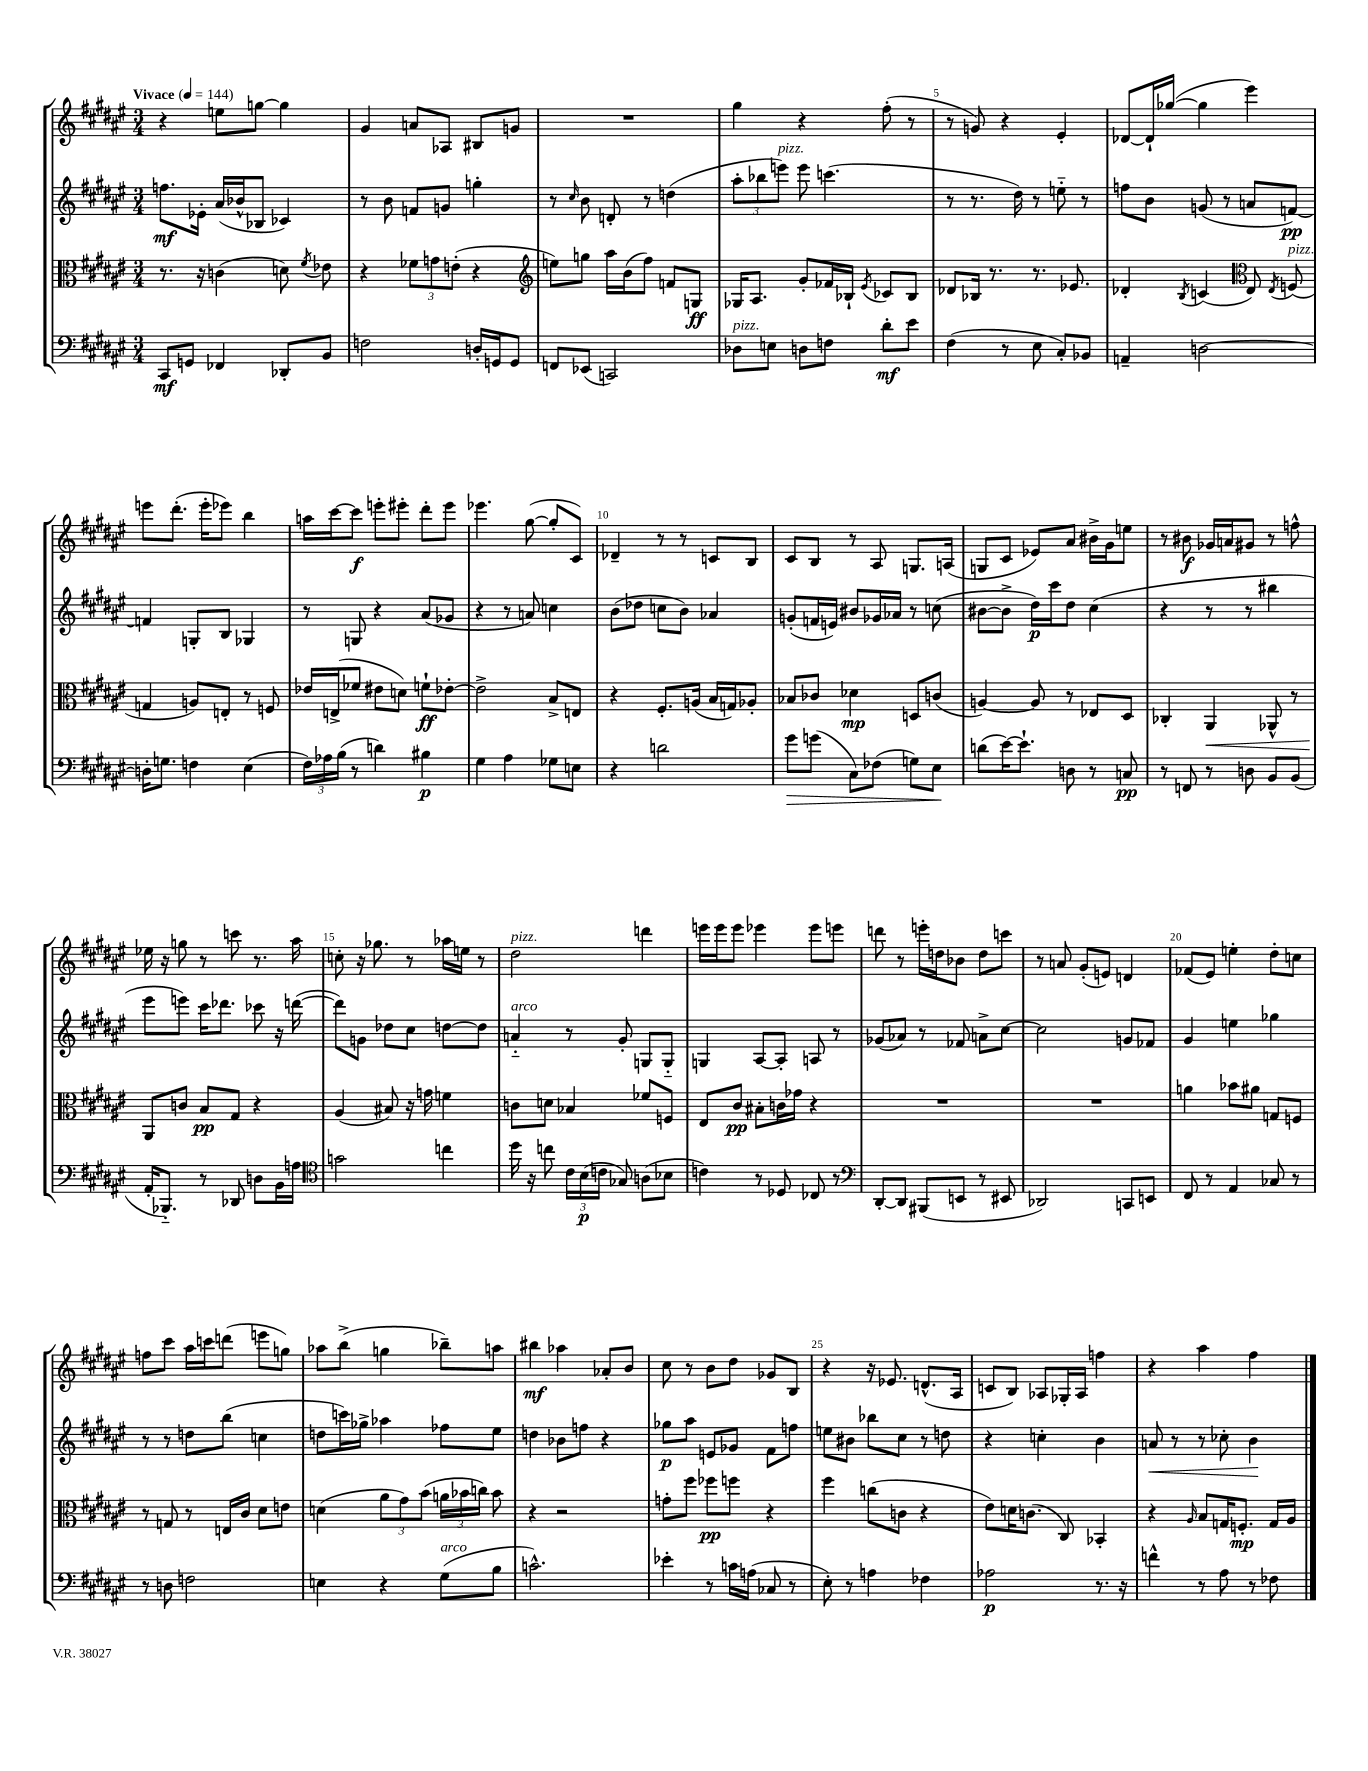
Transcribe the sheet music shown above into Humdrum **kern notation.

**kern	**dynam	**kern	**dynam	**kern	**dynam	**kern	**dynam
*part4	*part4	*part3	*part3	*part2	*part2	*part1	*part1
*staff4	*staff4	*staff3	*staff3	*staff2	*staff2	*staff1	*staff1
*clefF4	*	*clefC3	*	*clefG2	*	*clefG2	*
*k[f#c#g#d#a#e#]	*	*k[f#c#g#d#a#e#]	*	*k[f#c#g#d#a#e#]	*	*k[f#c#g#d#a#e#]	*
*M3/4	*	*M3/4	*	*M3/4	*	*M3/4	*
*MM144	*	*MM144	*	*MM144	*	*MM144	*
=1	=1	=1	=1	=1	=1	=1	=1
!	!	!	!	!	!	!LO:TX:a:B:t=Vivace	!
8CC#/L	mf	8.r	.	8.ffn\L	mf	4r	.
8GGn/J	.	.	.	.	.	.	.
.	.	16r	.	16e-X'\Jk	.	.	.
4FF-X/	.	(4cn\	.	(16a#/LL	.	8een\L	.
.	.	.	.	16b-X^^/J	.	.	.
.	.	.	.	8B-X/J	.	[8ggn\J	.
8DD-X'/L	.	8dn\)	.	4c-X/)	.	4gg\]	.
.	.	8qf#/	.	.	.	.	.
8BB/J	.	8e-X\	.	.	.	.	.
=2	=2	=2	=2	=2	=2	=2	=2
2Fn\	.	4r	.	8r	.	4g#/	.
.	.	.	.	8b\	.	.	.
.	.	12f-X\L	.	8fn/L	.	8an/L	.
.	.	12gn\	.	.	.	.	.
.	.	.	.	8gn/J	.	8A-X/J	.
.	.	(12en'\J	.	.	.	.	.
16Dn'/LL	.	4r	.	4ggn'\	.	8B#X/L	.
16GGn/J	.	.	.	.	.	.	.
8GG/J	.	.	.	.	.	8gn/J	.
=3	=3	=3	=3	=3	=3	=3	=3
*	*	*clefG2	*	*	*	*	*
8FFn/L	.	8een\L)	.	8r	.	2.r	.
.	.	.	.	16qqcc#/	.	.	.
(8EE-X/J	.	8ggn\J	.	8b\	.	.	.
2CCn/)	.	16aa#\LL	.	8dn'/	.	.	.
.	.	(16b\J	.	.	.	.	.
.	.	8ff#\J)	.	8r	.	.	.
.	.	8fn/L	.	(4ddn\	.	.	.
.	.	8Gn/J	ff	.	.	.	.
=4	=4	=4	=4	=4	=4	=4	=4
!LO:TX:a:i:t=pizz.	!	!	!	!	!	!	!
8D-X\L	.	16G-X/KL	.	12aa#'\L	.	4gg#\	.
.	.	8.A#/J	.	.	.	.	.
.	.	.	.	12bb-X\	.	.	.
8En\J	.	.	.	.	.	.	.
!	!	!	!	!LO:TX:a:i:t=pizz.	!	!	!
.	.	.	.	12eeen\J)	.	.	.
8Dn\L	.	8g#'/L	.	8eee\	.	4r	.
8Fn\J	.	16f-X/L	.	(4.cccn\	.	.	.
.	.	16B-X`/JJ	.	.	.	.	.
.	.	8qe#/	.	.	.	.	.
8d#'\L	mf	8c-X/L	.	.	.	(8ff#'\	.
8e#\J	.	8B-/J	.	.	.	8r	.
=5	=5	=5	=5	=5	=5	=5	=5
(4F#\	.	8d-X/L	.	8r	.	8r	.
.	.	16B-X/Jk	.	8.r	.	8gn/)	.
.	.	8.r	.	.	.	.	.
8r	.	.	.	.	.	4r	.
.	.	.	.	16dd#\)	.	.	.
8E#\	.	8.r	.	8r	.	.	.
8C#'/L)	.	.	.	8een\	.	4e#'/	.
.	.	8.e-X/	.	.	.	.	.
8BB-X/J	.	.	.	8r	.	.	.
=6	=6	=6	=6	=6	=6	=6	=6
4AAn~/	.	4d-X'/	.	8ffn\L	.	[8d-X/L	.
.	.	.	.	8b\J	.	16d-`/L]	.
.	.	.	.	.	.	([16gg-X/JJ	.
.	.	8qB/	.	.	.	.	.
[2Dn\	.	(4cn/	.	(8gn/	.	4gg-\]	.
.	.	.	.	8r	.	.	.
*	*	*clefC3	*	*	*	*	*
.	.	8E#/)	.	8an/L	.	4eee#\)	.
.	.	8qE#/	.	.	.	.	.
!	!	!LO:TX:a:i:t=pizz.	!	!	!	!	!
.	.	(8Fn/	.	[8fn/J)	pp	.	.
!!LO:LB:g=z
=7	=7	=7	=7	=7	=7	=7	=7
16Dn'\KL]	.	4Gn/	.	4fn/]	.	8eeen\L	.
8.Gn\J	.	.	.	.	.	.	.
.	.	.	.	.	.	(8.ddd#'\J	.
4Fn\	.	8An/L)	.	8Gn'/L	.	.	.
.	.	.	.	.	.	16eee'\KL	.
.	.	8En'/J	.	8B/J	.	8eee-X\J)	.
(4E#\	.	8r	.	4G-X/	.	4bb\	.
.	.	8Fn/	.	.	.	.	.
=8	=8	=8	=8	=8	=8	=8	=8
24F#\LL)	.	16e-X/LL	.	8r	.	16aan\LL	.
24A-X\	.	.	.	.	.	.	.
.	.	(16En^/J	.	.	.	[16ccc#\J	.
(24B\JJ	.	.	.	.	.	.	.
8r	.	8f-X/J	.	8Gn/	.	8ccc#\J]	f
4dn\)	.	8e#X\L	.	4r	.	8eeen'\L	.
.	.	8dn\J)	.	.	.	8eee#X'\J	.
4B#X\	p	8fn`\L	ff	(8a#/L	.	8ddd#'\L	.
.	.	[8e-X'\J	.	8g-X/J	.	8eee#\J	.
=9	=9	=9	=9	=9	=9	=9	=9
4G#\	.	2e-^\]	.	4r	.	4.eee-X\	.
4A#\	.	.	.	8r	.	.	.
.	.	.	.	8an/)	.	([8gg#\	.
8G-X\L	.	8B^/L	.	4ccn\	.	8gg#'/L]	.
8En\J	.	8En/J	.	.	.	8c#/J)	.
=10	=10	=10	=10	=10	=10	=10	=10
4r	.	4r	.	(8b\L	.	4d-X~/	.
.	.	.	.	8dd-X\J	.	.	.
2dn\	.	8.F#'/L	.	8ccn\L	.	8r	.
.	.	.	.	8b\J)	.	8r	.
.	.	(16An/Jk	.	.	.	.	.
.	.	16B/LL	.	4a-X/	.	8cn/L	.
.	.	16Gn/J)	.	.	.	.	.
.	.	8A-X'/J	.	.	.	8B/J	.
=11	=11	=11	=11	=11	=11	=11	=11
!	!LO:HP:b	!	!	!	!	!	!
8g#\L	>	8B-X/L	.	(8gn'/L	.	8c#/L	.
(8gn\J	.	8c-X/J	.	16fn/L	.	8B/J	.
.	.	.	.	16en/JJ)	.	.	.
8C#\L)	.	4d-X\	mp	8b#X/L	.	8r	.
(8F-X\J	.	.	.	16g-X/L	.	8A#/	.
.	.	.	.	16a-X/JJ	.	.	.
8Gn\L)	.	8Dn/L	.	8r	.	8.Gn/L	.
8E#\J	.	(8cn/J	.	(8ccn\	.	.	.
.	.	.	.	.	.	(16An/Jk	.
.	]	.	.	.	.	.	.
=12	=12	=12	=12	=12	=12	=12	=12
(8dn\L	.	[4An/)	.	[8b#X\L	.	8Gn/L	.
[16e#\K)	.	.	.	8b#^\J]	.	8c#/J	.
8.e#`\J]	.	.	.	.	.	.	.
.	.	8A/]	.	16dd#\LL)	p	8e-X/L)	.
.	.	.	.	16ccc#\J	.	.	.
8Dn\	.	8r	.	8dd#\J	.	8a#/J	.
8r	.	8E-X/L	.	(4cc#\	.	16b#X^\LL	.
.	.	.	.	.	.	16g#\J	.
8Cn/	pp	8D#/J	.	.	.	8een\J	.
=13	=13	=13	=13	=13	=13	=13	=13
8r	.	4C-X'/	.	4r	.	8r	.
8FFn/	.	.	.	.	.	8b#X\	f
!	!	!	!LO:HP:b	!	!	!	!
8r	.	4AA#/	<	8r	.	16g-X/LL	.
.	.	.	.	.	.	16an/J	.
8Dn\	.	.	.	8r	.	8g#X/J	.
8BB/L	.	8AA-X^^/	.	4bb#X\	.	8r	.
(8BB/J	.	8r	.	.	.	8ffn^^\	.
!!LO:LB:g=z
=14	=14	=14	=14	=14	=14	=14	=14
16AA#'/KL	.	8AA#/L	.	8eee#\L	.	16ee-X\	.
8.BBB-X/J)	.	.	.	.	.	16r	.
.	.	8cn/J	[	8eeen\J)	.	8ggn\	.
8r	.	8B/L	pp	16ccc#\KL	.	8r	.
.	.	.	.	8.ddd-X\J	.	.	.
8DD-X/	.	8G#/J	.	.	.	8cccn\	.
8Dn\L	.	4r	.	8ccc-X\	.	8.r	.
16BB\L	.	.	.	16r	.	.	.
16An\JJ	.	.	.	([16dddn\	.	16aa#\	.
=15	=15	=15	=15	=15	=15	=15	=15
*clefC4	*	*	*	*	*	*	*
2gn\	.	(4A#/	.	8ddd\L])	.	8ccn'\	.
.	.	.	.	8gn\J	.	16r	.
.	.	.	.	.	.	8.gg-X\	.
.	.	8B#X/)	.	8dd-X\L	.	.	.
.	.	16r	.	8cc#\J	.	8r	.
.	.	16gn\	.	.	.	.	.
4ccn\	.	4fn\	.	[8ddn\L	.	16aa-X\LL	.
.	.	.	.	.	.	16een\JJ	.
.	.	.	.	8dd\J]	.	8r	.
=16	=16	=16	=16	=16	=16	=16	=16
!	!	!	!	!	!	!LO:TX:a:i:t=pizz.	!
!	!	!	!	!LO:TX:a:i:t=arco	!	!	!
16dd#\	.	8cn\L	.	4an/	.	2dd#\	.
16r	.	.	.	.	.	.	.
8ccn\	.	8dn\J	.	.	.	.	.
24c#\LL	.	4B-X/	.	8r	.	.	.
(24B\	p	.	.	.	.	.	.
24cn\JJ	.	.	.	.	.	.	.
8G-X/)	.	.	.	8g#'/	.	.	.
(8An\L	.	8f-X/L	.	8Gn/L	.	4dddn\	.
8B-X\J	.	8Fn/J	.	8G/J	.	.	.
=17	=17	=17	=17	=17	=17	=17	=17
4cn\)	.	8E#/L	.	4Gn/	.	16eeen\LL	.
.	.	.	.	.	.	16eee\J	.
.	.	8c#/J	pp	.	.	8eee\J	.
8r	.	8B#X'\L	.	[8A#/L	.	4eee-X\	.
8D-X/	.	16cn\L	.	8A#'/J]	.	.	.
.	.	16g-X\JJ	.	.	.	.	.
8C-X/	.	4r	.	8An/	.	8eee-\L	.
8r	.	.	.	8r	.	8eeen\J	.
=18	=18	=18	=18	=18	=18	=18	=18
*clefF4	*	*	*	*	*	*	*
[8DD#'/L	.	2.r	.	(8g-X/L	.	8dddn\	.
8DD#/J]	.	.	.	8a-X/J)	.	8r	.
(8BBB#X/L	.	.	.	8r	.	16eeen'\LL	.
.	.	.	.	.	.	16ddn\J	.
8EEn/J	.	.	.	8f-X/	.	8b-X\J	.
8r	.	.	.	8an^\L	.	8dd\L	.
8EE#X/	.	.	.	[8cc#\J	.	8cccn\J	.
=19	=19	=19	=19	=19	=19	=19	=19
2DD-X/)	.	2.r	.	2cc#\]	.	8r	.
.	.	.	.	.	.	8an/	.
.	.	.	.	.	.	(8g#'/L	.
.	.	.	.	.	.	8en/J)	.
8CCn/L	.	.	.	8gn/L	.	4dn/	.
8EEn/J	.	.	.	8f-X/J	.	.	.
=20	=20	=20	=20	=20	=20	=20	=20
8FF#/	.	4an\	.	4g#/	.	(8f-X/L	.
8r	.	.	.	.	.	8e#/J)	.
4AA#/	.	8b-X\L	.	4een\	.	4een'\	.
.	.	8a#X\J	.	.	.	.	.
8C-X/	.	8Gn/L	.	4gg-X\	.	8dd#'\L	.
8r	.	8Fn/J	.	.	.	8ccn\J	.
!!LO:LB:g=z
=21	=21	=21	=21	=21	=21	=21	=21
8r	.	8r	.	8r	.	8ffn\L	.
8Dn\	.	8Gn/	.	8r	.	8ccc#\J	.
2Fn\	.	8r	.	8ddn\L	.	16aa#\LL	.
.	.	.	.	.	.	16cccn\J	.
.	.	16En/LL	.	(8bb\J	.	(8dddn\J	.
.	.	16c#/JJ	.	.	.	.	.
.	.	8d#\L	.	4ccn\	.	8eeen\L	.
.	.	8en\J	.	.	.	8ggn\J)	.
=22	=22	=22	=22	=22	=22	=22	=22
4En\	.	(4dn\	.	8ddn\L	.	8aa-X\L	.
.	.	.	.	16cccn\L)	.	(8bb^\J	.
.	.	.	.	16gg-X^\JJ	.	.	.
4r	.	12a#\L	.	4aa-X\	.	4ggn\	.
.	.	12g#\)	.	.	.	.	.
.	.	(12b\J	.	.	.	.	.
!LO:TX:a:i:t=arco	!	!	!	!	!	!	!
(8G#\L	.	24an\LL	.	8ff-X\L	.	8bb-X~\L)	.
.	.	24b-X\	.	.	.	.	.
.	.	24ccn\JJ)	.	.	.	.	.
8B\J	.	8b-\	.	8ee#\J	.	8aan\J	.
=23	=23	=23	=23	=23	=23	=23	=23
2.cn^^\)	.	4r	.	4ddn\	.	4bb#X\	mf
.	.	2r	.	8b-X\L	.	4aa-X\	.
.	.	.	.	8ffn\J	.	.	.
.	.	.	.	4r	.	8a-X'/L	.
.	.	.	.	.	.	8b/J	.
=24	=24	=24	=24	=24	=24	=24	=24
4e-X'\	.	8gn'\L	.	8gg-X\L	p	8cc#\	.
.	.	8ff#\J	.	8aa#\J	.	8r	.
8r	.	8ff-X\L	pp	8en/L	.	8b\L	.
16cn\LL	.	8ffn\J	.	8g-X/J	.	8dd#\J	.
(16An\JJ	.	.	.	.	.	.	.
8C-X/	.	4r	.	8f#\L	.	8g-X/L	.
8r	.	.	.	8ffn\J	.	8B/J	.
=25	=25	=25	=25	=25	=25	=25	=25
8E#'\)	.	4ff#\	.	8een\L	.	4r	.
8r	.	.	.	8b#X\J	.	.	.
4An\	.	(8ccn\L	.	8bb-X\L	.	16r	.
.	.	.	.	.	.	8.e-X/	.
.	.	8cn\J	.	8cc#\J	.	.	.
4F-X\	.	4r	.	8r	.	(8.dn^^/L	.
.	.	.	.	8ddn\	.	.	.
.	.	.	.	.	.	16A#/Jk	.
=26	=26	=26	=26	=26	=26	=26	=26
2A-X\	p	8e#\L)	.	4r	.	8cn/L	.
.	.	16dn\K	.	.	.	8B/J)	.
.	.	(8.cn\J	.	.	.	.	.
.	.	.	.	4ccn'\	.	8A-X/L	.
.	.	8C#/)	.	.	.	16G-X'/L	.
.	.	.	.	.	.	16A-/JJ	.
8.r	.	4BB-X'/	.	4b\	.	4ffn\	.
16r	.	.	.	.	.	.	.
=27	=27	=27	=27	=27	=27	=27	=27
!	!	!	!	!	!LO:HP:b	!	!
4fn^^\	.	4r	.	8an/	<	4r	.
.	.	.	.	8r	.	.	.
.	.	16qqA#/	.	.	.	.	.
8r	.	8B/L	.	8r	.	4aa#\	.
8A#\	.	16Gn/K	.	8cc-X'\	.	.	.
.	.	8.Fn'/J	mp	.	.	.	.
8r	.	.	.	4b\	.	4ff#\	.
8F-X\	.	16G/LL	.	.	.	.	.
.	.	16A#/JJ	.	.	.	.	.
.	.	.	.	.	[	.	.
==	==	==	==	==	==	==	==
*-	*-	*-	*-	*-	*-	*-	*-
